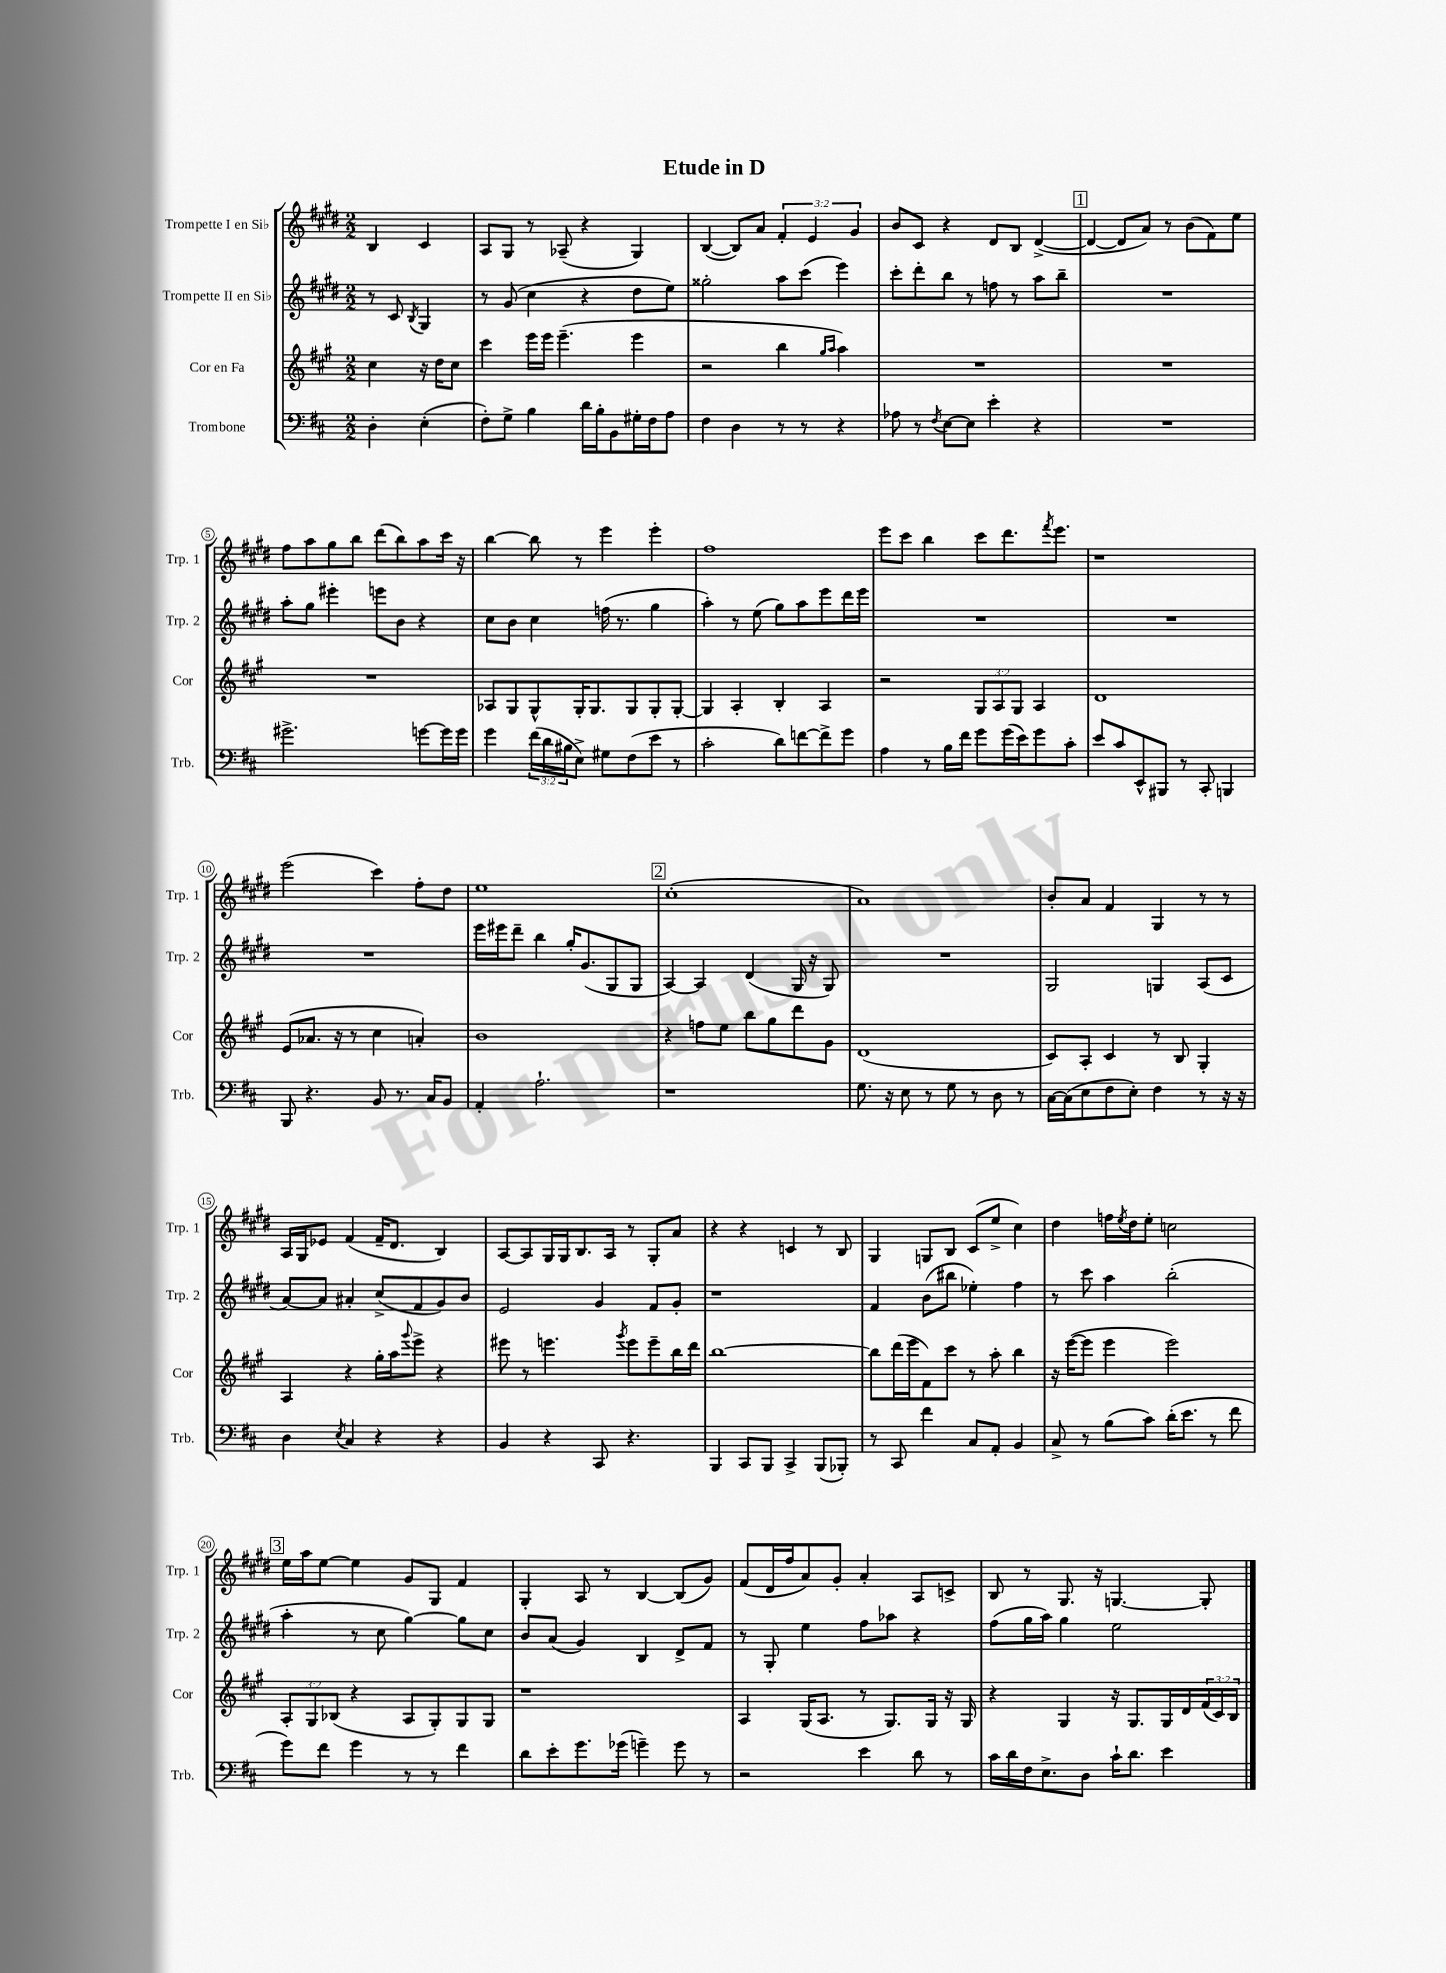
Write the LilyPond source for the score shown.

\header { title = "Etude in D" }
<<
\new StaffGroup <<
\new Staff = "s0" \with { instrumentName = "Trompette I en Sib" shortInstrumentName = "Trp. 1" } {
    \clef treble \key e \major \numericTimeSignature \time 2/2 \override Staff.TupletNumber.text = #tuplet-number::calc-fraction-text \partial 2
    b4 cis'4 |
    a8 gis8 r8 aes8--( r4 gis4) |
    b4~( b8) a'8 \tuplet 3/2 { fis'4-. e'4 gis'4 } |
    b'8 cis'8 r4 dis'8 b8 dis'4~->( |
    \mark \markup { \box "1" } dis'4~ dis'8 a'8) r8 b'8( fis'8) e''8 |
    fis''8 a''8 gis''8 b''8 dis'''8( b''8) a''8 cis'''16 r16 |
    b''4~ b''8 r8 e'''4 e'''4-. |
    fis''1 |
    e'''8 cis'''8 b''4 cis'''8 dis'''8. \acciaccatura { fis'''8 } e'''8. |
    r1 |
    e'''2( cis'''4) fis''8-. dis''8 |
    e''1 |
    \mark \markup { \box "2" } cis''1-.( |
    a'1) |
    b'8-. a'8 fis'4 gis4 r8 r8 |
    a16 gis16 ees'8 fis'4( fis'16-- dis'8. b4) |
    a8~ a8 gis16 gis16 b8. a16 r8 gis8-. a'8 |
    r4 r4 c'4 r8 b8 |
    gis4 g8 b8 cis'8( e''8-> cis''4) |
    dis''4 f''16 \acciaccatura { e''8 } dis''16 e''8-. c''2 |
    \mark \markup { \box "3" } e''16 a''16 e''8~ e''4 gis'8 gis8 fis'4 |
    gis4-. a8 r8 b4~ b8( gis'8) |
    fis'8( dis'16 fis''16 a'8) gis'8-. a'4-. a8 c'8-> |
    b8 r8 gis8. r16 g4.~ g8-. \bar "|." |
}
\new Staff = "s1" \with { instrumentName = "Trompette II en Sib" shortInstrumentName = "Trp. 2" } {
    \clef treble \key e \major \numericTimeSignature \time 2/2 \partial 2
    r8 cis'8 \acciaccatura { b8 } gis4 |
    r8 gis'8( cis''4 r4 dis''8 e''8) |
    gisis''2-. a''8 cis'''8( e'''4) |
    cis'''8-. dis'''8-. b''8 r8 f''8 r8 a''8 b''8-- |
    \mark \markup { \box "1" } R1 |
    a''8-. gis''8 eis'''4-. e'''8 b'8 r4 |
    cis''8 b'8 cis''4 f''16( r8. gis''4 |
    a''4-.) r8 e''8( gis''8) a''8 e'''8 dis'''16 e'''16 |
    R1 |
    R1 |
    R1 |
    e'''16 eis'''16 dis'''8-- b''4 gis''16-. gis'8.( gis8 gis8 |
    \mark \markup { \box "2" } a4~) a4 dis'4( gis16 r16 gis8) |
    R1 |
    gis2 g4 a8( cis'8 |
    a'8~) a'8 ais'4-. cis''8->( fis'8 gis'8) b'8 |
    e'2 gis'4 fis'8 gis'8-. |
    r1 |
    fis'4 b'8( bis''8 ees''4-.) fis''4 |
    r8 cis'''8 a''4 b''2-.( |
    \mark \markup { \box "3" } a''4-. r8 cis''8 gis''4~) gis''8 cis''8 |
    b'8 a'8( gis'4) b4 dis'8-> fis'8 |
    r8 gis8-. e''4 fis''8 aes''8 r4 |
    fis''8( gis''16 a''16) gis''4 e''2 \bar "|." |
}
\new Staff = "s2" \with { instrumentName = "Cor en Fa" shortInstrumentName = "Cor" } {
    \clef treble \key a \major \numericTimeSignature \time 2/2 \override Staff.TupletNumber.text = #tuplet-number::calc-fraction-text \partial 2
    cis''4 r16 d''16 cis''8 |
    cis'''4 e'''16 e'''16 e'''4.--( e'''4 |
    r2 b''4 \grace { gis''16 a''16 } a''4) |
    R1 |
    \mark \markup { \box "1" } R1 |
    R1 |
    aes8 gis8 gis8-^ gis16-. gis8. gis8 gis8-. gis8~-. |
    gis4 a4-. b4-. a4 |
    r2 \tuplet 3/2 { gis8 a8 gis8 } a4 |
    d'1 |
    e'8( aes'8. r16 r8 cis''4 a'4-.) |
    b'1 |
    \mark \markup { \box "2" } r4 f''8 e''8 b''8 gis''8 d'''8 gis'8 |
    d'1( |
    cis'8) a8-. cis'4 r8 b8 gis4-. |
    a4 r4 gis''16-. a''16 \appoggiatura { gis'''8 } e'''8-> r4 |
    eis'''8 r8 e'''4. \acciaccatura { gis'''8 } e'''8 e'''8-- b''16 d'''16 |
    b''1~ |
    b''8 d'''16( e'''16 fis'8) cis'''8 r8 a''8-. b''4 |
    r16 e'''16~( e'''8 e'''4 e'''2) |
    \mark \markup { \box "3" } \tuplet 3/2 { a8-. gis8 bes8( } r4 a8 gis8-.) gis8 gis8 |
    r1 |
    a4 gis16( a8. r8 gis8.) gis16 r16 gis16 |
    r4 gis4 r16 gis8. gis16 d'16 \tuplet 3/2 { fis'16( cis'16) b16 } \bar "|." |
}
\new Staff = "s3" \with { instrumentName = "Trombone" shortInstrumentName = "Trb." } {
    \clef bass \key d \major \numericTimeSignature \time 2/2 \override Staff.TupletNumber.text = #tuplet-number::calc-fraction-text \partial 2
    d4-. e4-.( |
    fis8-.) g8-> b4 d'16 b16-. b,8 gis16-. fis16 a8 |
    fis4 d4 r8 r8 r4 |
    aes8 r8 \acciaccatura { fis8 } e8~ e8 e'4-. r4 |
    \mark \markup { \box "1" } R1 |
    gis'2.-> g'8~ g'16 g'16 |
    g'4 \tuplet 3/2 { fis'16( d'16 bis16 } e8->) gis8 fis8( e'8 r8 |
    cis'2-. d'8) f'8~ f'8-> g'8 |
    a4 r8 b16 fis'16 g'8 g'16( e'16) g'8 cis'8-. |
    e'8 cis'8 e,8-^ bis,,8 r8 cis,8-. b,,4 |
    b,,8 r4. b,8 r8. cis16 b,8 |
    a,4-. a2.-! |
    \mark \markup { \box "2" } r1 |
    g8. r16 e8 r8 g8 r8 d8 r8 |
    cis16~ cis16( e8 fis8 e8-.) fis4 r8 r16 r16 |
    d4 \acciaccatura { e8 } cis4 r4 r4 |
    b,4 r4 cis,8 r4. |
    b,,4 cis,8 b,,8 cis,4-> b,,8( bes,,8-.) |
    r8 cis,8 fis'4 cis8 a,8-. b,4 |
    cis8-> r8 b8( cis'8) d'16-.( e'8. r8 fis'8 |
    \mark \markup { \box "3" } g'8) fis'8 g'4 r8 r8 fis'4 |
    d'8 e'8-. g'8. ges'16( g'4--) g'8 r8 |
    r2 e'4 d'8 r8 |
    cis'16 d'16 fis16 e8.-> d8 cis'16-! d'8. e'4 \bar "|." |
}
>>
>>
\layout { \context { \Score \override BarNumber.stencil = #(make-stencil-circler 0.1 0.3 ly:text-interface::print) } }
